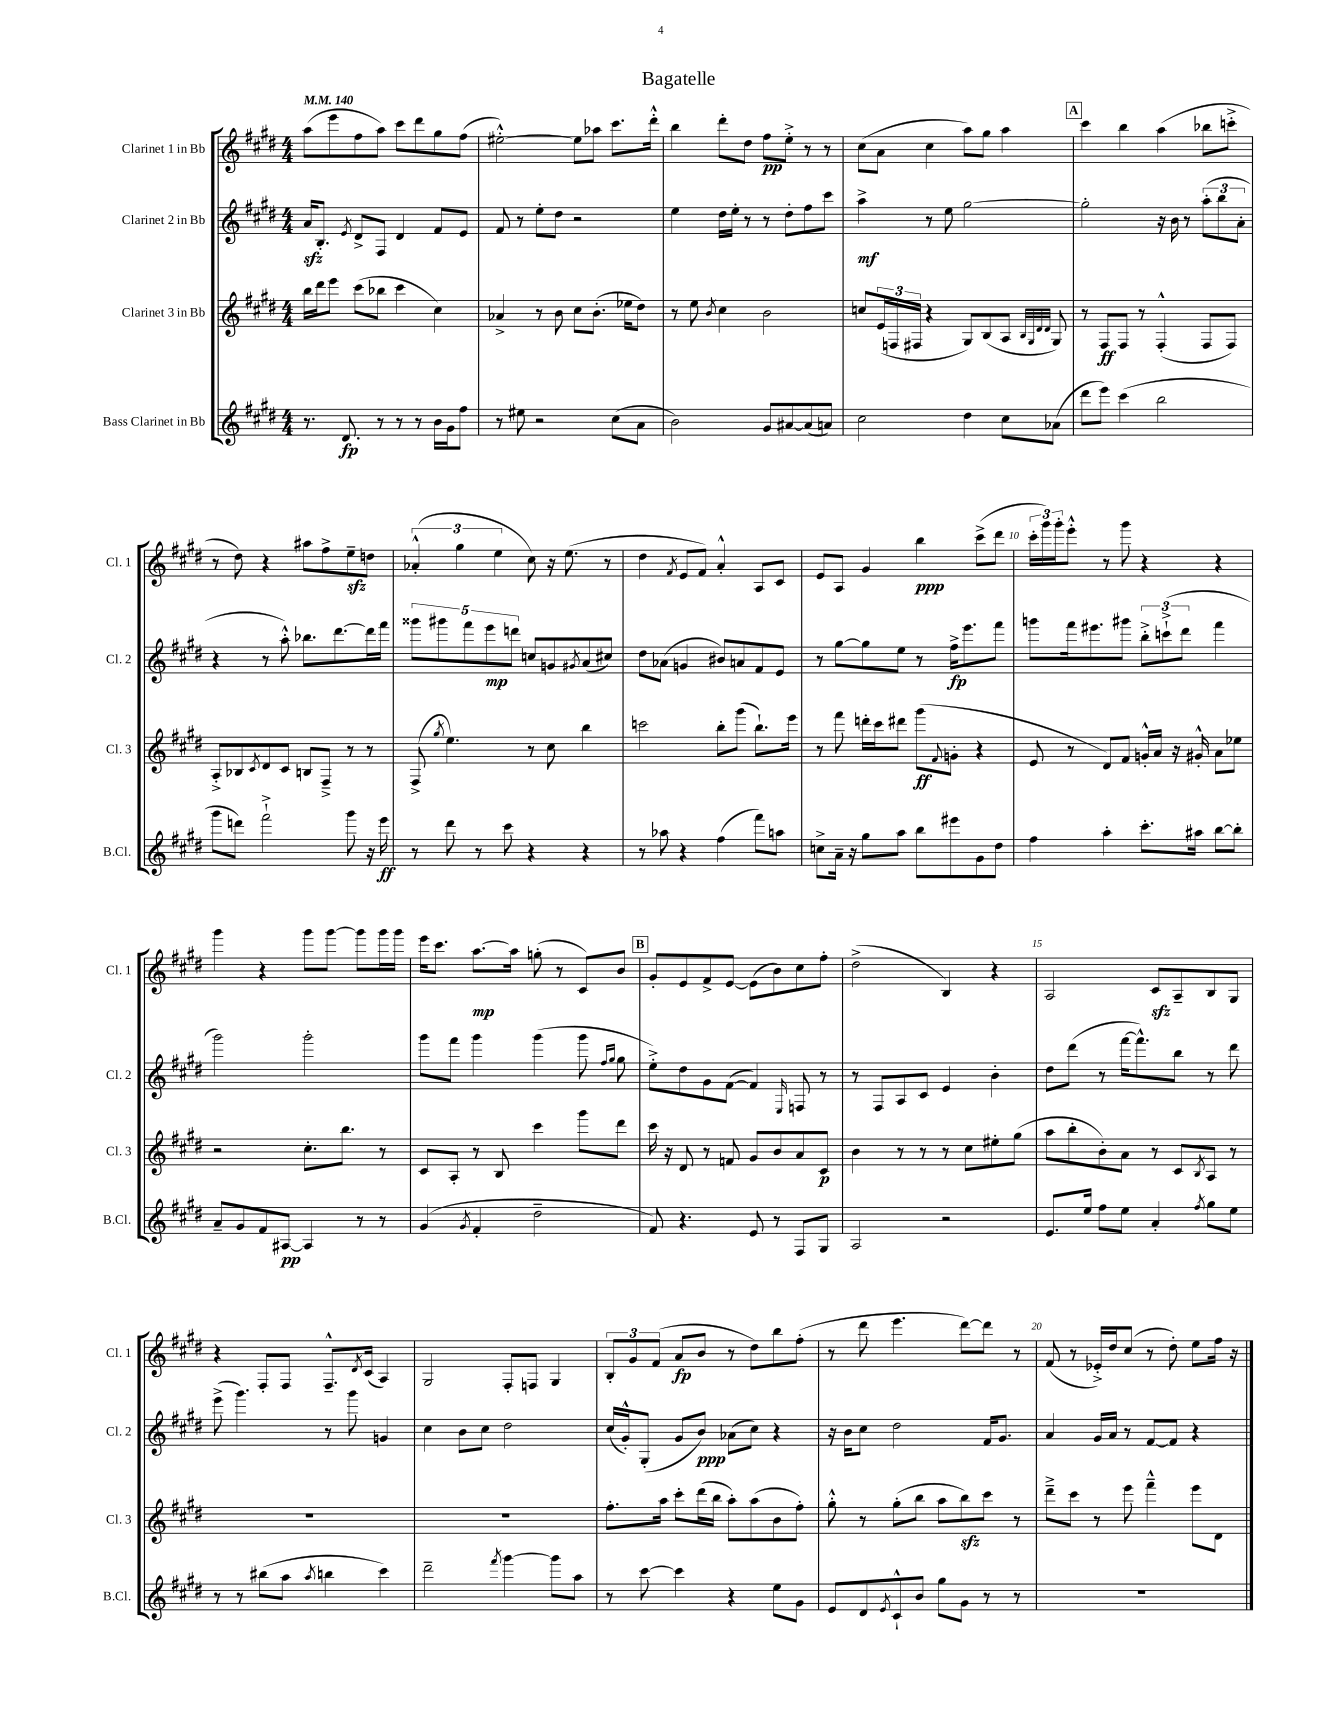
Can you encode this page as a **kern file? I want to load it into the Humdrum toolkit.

**kern	**dynam	**kern	**dynam	**kern	**dynam	**kern	**dynam
*part4	*part4	*part3	*part3	*part2	*part2	*part1	*part1
*staff4	*staff4	*staff3	*staff3	*staff2	*staff2	*staff1	*staff1
*I"Bass Clarinet in Bb	*	*I"Clarinet 3 in Bb	*	*I"Clarinet 2 in Bb	*	*I"Clarinet 1 in Bb	*
*I'B.Cl.	*	*I'Cl. 3	*	*I'Cl. 2	*	*I'Cl. 1	*
*clefG2	*	*clefG2	*	*clefG2	*	*clefG2	*
*k[f#c#g#d#]	*	*k[f#c#g#d#]	*	*k[f#c#g#d#]	*	*k[f#c#g#d#]	*
*M4/4	*	*M4/4	*	*M4/4	*	*M4/4	*
*MM140	*	*MM140	*	*MM140	*	*MM140	*
=1	=1	=1	=1	=1	=1	=1	=1
8.r	.	16bb\LL	.	16azz/KL	.	(8aa\L	.
.	.	16ddd#\J	.	8.B'/J	.	.	.
.	.	8eee\J	.	.	.	8eee\	.
8.d#/	fp	.	.	.	.	.	.
.	.	.	.	8qe/	.	.	.
.	.	(8ccc#\L	.	8d#^/L	.	8ff#\	.
8r	.	8bb-X\J	.	8F#/J	.	8aa\J)	.
8r	.	4ccc#\	.	4d#/	.	8ccc#\L	.
8r	.	.	.	.	.	8ddd#\	.
16b\LL	.	4cc#\)	.	8f#/L	.	8gg#\	.
16g#\J	.	.	.	.	.	.	.
8ff#\J	.	.	.	8e/J	.	(8ff#\J	.
=2	=2	=2	=2	=2	=2	=2	=2
8r	.	4a-X^/	.	8f#/	.	[2ee#X'^^\)	.
8ee#X\	.	.	.	8r	.	.	.
2r	.	8r	.	8ee'\L	.	.	.
.	.	8b\	.	8dd#\J	.	.	.
.	.	8cc#\L	.	2r	.	8ee#\L]	.
.	.	(8.b'\J	.	.	.	8aa-X\J	.
(8cc#\L	.	.	.	.	.	8.ccc#\L	.
.	.	16ee-X\KL	.	.	.	.	.
8a\J	.	8dd#\J)	.	.	.	.	.
.	.	.	.	.	.	16ddd#'^^\Jk	.
=3	=3	=3	=3	=3	=3	=3	=3
2b\)	.	8r	.	4ee\	.	4bb\	.
.	.	8ee\	.	.	.	.	.
.	.	8qb/	.	.	.	.	.
.	.	4cc#\	.	16dd#\LL	.	8ddd#'\L	.
.	.	.	.	16ee'\JJ	.	.	.
.	.	.	.	8r	.	8dd#\J	.
8g#/L	.	2b\	.	8r	.	8ff#\L	pp
[8a#X/	.	.	.	8dd#'\L	.	8ee'^\J	.
(8a#/]	.	.	.	8ff#\	.	8r	.
8an/J)	.	.	.	8ccc#\J	.	8r	.
=4	=4	=4	=4	=4	=4	=4	=4
2cc#\	.	8ccn/L	.	4aa^\	mf	(8cc#\L	.
.	.	(24e/L	.	.	.	8a\J	.
.	.	24Fn/	.	.	.	.	.
.	.	24F#X/JJ	.	.	.	.	.
.	.	4r	.	8r	.	4cc#\	.
.	.	.	.	8ee\	.	.	.
4dd#\	.	8G#/L)	.	[2gg#\	.	8aa\L)	.
.	.	(8B/	.	.	.	8gg#\J	.
8cc#\L	.	8A/J	.	.	.	4aa\	.
.	.	32qqB/LLL	.	.	.	.	.
.	.	32qqG#/	.	.	.	.	.
.	.	32qqd#/	.	.	.	.	.
.	.	32qqd#/JJJ	.	.	.	.	.
(8a-X\J	.	8G#/)	.	.	.	.	.
!!LO:REH:place=s1:t=A
=5	=5	=5	=5	=5	=5	=5	=5
8ddd#\L	.	8r	.	2gg#'\]	.	4ccc#\	.
8eee\J)	.	8F#/L	ff	.	.	.	.
(4ccc#\	.	8F#/J	.	.	.	4bb\	.
.	.	8r	.	.	.	.	.
2bb\	.	(4F#'^^/	.	16r	.	(4aa\	.
.	.	.	.	16b\	.	.	.
.	.	.	.	8r	.	.	.
.	.	8F#/L	.	(12aa'\L	.	8bb-X\L	.
.	.	.	.	12bb\	.	.	.
.	.	8F#/J)	.	.	.	8cccn'^\J	.
.	.	.	.	12a'\J	.	.	.
!!LO:LB:g=z
=6	=6	=6	=6	=6	=6	=6	=6
8ggg#\L	.	8A'^/L	.	4r	.	8r	.
8dddn\J)	.	8B-X/	.	.	.	8dd#\)	.
.	.	8qc#/	.	.	.	.	.
2fff#`^\	.	8d#/	.	8r	.	4r	.
.	.	8c#/J	.	8aa'^^\)	.	.	.
.	.	8Bn/L	.	8.bb-X\L	.	8aa#X\L	.
.	.	8F#~^/J	.	.	.	8ff#^\	.
.	.	.	.	[8.ddd#\	.	.	.
8ggg#\	.	8r	.	.	.	8eezz~\	.
16r	.	8r	.	16ddd#\L]	.	8ddn\J	.
16eee\	ff	.	.	16fff#\JJ	.	.	.
=7	=7	=7	=7	=7	=7	=7	=7
8r	.	(8F#^/	.	10ggg##X\L	.	(6a-X'^^/	.
.	.	.	.	10ggg#X\	.	.	.
.	.	8qgg#/	.	.	.	.	.
8ddd#\	.	4.ee\)	.	.	.	.	.
.	.	.	.	.	.	6gg#\	.
.	.	.	.	10fff#\	.	.	.
8r	.	.	.	.	.	.	.
.	.	.	.	10eee\	mp	.	.
.	.	.	.	.	.	6ee\	.
8ccc#\	.	.	.	.	.	.	.
.	.	.	.	10dddn\J	.	.	.
4r	.	8r	.	8ccn/L	.	8cc#\)	.
.	.	8cc#\	.	8gn/	.	16r	.
.	.	.	.	.	.	(8.ee\	.
.	.	.	.	8qg#X/	.	.	.
4r	.	4bb\	.	(8a/	.	.	.
.	.	.	.	8cc#X/J)	.	8r	.
=8	=8	=8	=8	=8	=8	=8	=8
8r	.	2cccn\	.	8dd#\L	.	4dd#\	.
8aa-X\	.	.	.	(8a-X\J	.	.	.
.	.	.	.	.	.	8qf#/	.
4r	.	.	.	4gn/	.	8e/L	.
.	.	.	.	.	.	8f#/J)	.
(4ff#\	.	8bb'\L	.	8b#X/L)	.	4a'^^/	.
.	.	(8ggg#\J	.	8an/	.	.	.
8fff#\L)	.	8.bb`\L)	.	8f#/	.	8A/L	.
8aan\J	.	.	.	8e/J	.	8c#/J	.
.	.	16eee\Jk	.	.	.	.	.
=9	=9	=9	=9	=9	=9	=9	=9
8ccn^\L	.	8r	.	8r	.	8e/L	.
16a~\Jk	.	8fff#\	.	[8gg#\L	.	8A/J	.
16r	.	.	.	.	.	.	.
8gg#\L	.	16dddn'\LL	.	8gg#\]	.	4g#/	.
.	.	16ccc#\J	.	.	.	.	.
8aa\J	.	8ddd#X\J	.	8ee\J	.	.	.
8bb\L	.	(8ggg#\L	ff	8r	.	4bb\	ppp
.	.	8qqf#/	.	.	.	.	.
8eee#X\	.	8gn'\J	.	16ff#^\KL	fp	.	.
.	.	.	.	8.eee\	.	.	.
8g#\	.	4r	.	.	.	(8ccc#^\L	.
8dd#\J	.	.	.	8fff#\J	.	8ddd#\J	.
=10	=10	=10	=10	=10	=10	=10	=10
4ff#\	.	8e/	.	8gggn\L	.	24ccc#'\LL	.
.	.	.	.	.	.	24ggg#\)	.
.	.	.	.	.	.	24ggg#'\J	.
.	.	8r	.	16fff#\k	.	8eee'^^\J	.
.	.	.	.	8.eee#X\	.	.	.
4aa'\	.	8d#/L)	.	.	.	8r	.
.	.	8f#/J	.	8ggg#X\J	.	8ggg#\	.
8.ccc#'\L	.	16gn'^^/LL	.	12bb'^\L	.	4r	.
.	.	16a/JJ	.	.	.	.	.
.	.	.	.	(12cccn`^\	.	.	.
.	.	16r	.	.	.	.	.
.	.	.	.	12ddd#\J	.	.	.
16aa#X\Jk	.	16g#X'^^/	.	.	.	.	.
[8bb\L	.	8a\L	.	4fff#\	.	4r	.
8bb'\J]	.	8ee-X\J	.	.	.	.	.
!!LO:LB:g=z
=11	=11	=11	=11	=11	=11	=11	=11
8a~/L	.	2r	.	2ggg#\)	.	4ggg#\	.
8g#/	.	.	.	.	.	.	.
8f#/	.	.	.	.	.	4r	.
[8A#X/J	pp	.	.	.	.	.	.
4A#/]	.	8.cc#'\L	.	2ggg#'\	.	8ggg#\L	.
.	.	.	.	.	.	[8ggg#\J	.
.	.	8.bb\J	.	.	.	.	.
8r	.	.	.	.	.	8ggg#\L]	.
8r	.	8r	.	.	.	16ggg#\L	.
.	.	.	.	.	.	16ggg#\JJ	.
=12	=12	=12	=12	=12	=12	=12	=12
(4g#/	.	8c#/L	.	8ggg#\L	.	16eee\KL	.
.	.	.	.	.	.	8.ccc#\J	.
.	.	8A'/J	.	8fff#\J	.	.	.
8qg#/	.	.	.	.	.	.	.
4f#'/	.	8r	.	4ggg#\	.	[8.aa\L	mp
.	.	8B/	.	.	.	.	.
.	.	.	.	.	.	16aa\Jk]	.
2dd#~\	.	4ccc#\	.	(4ggg#\	.	(8ggn'\	.
.	.	.	.	.	.	8r	.
.	.	8ggg#\L	.	8ggg#\	.	8c#/L)	.
.	.	.	.	16qqff#/LL	.	.	.
.	.	.	.	16qqgg#/JJ	.	.	.
.	.	8ddd#\J	.	8gg#\	.	8b/J	.
!!LO:REH:place=s1:t=B
=13	=13	=13	=13	=13	=13	=13	=13
8f#/)	.	16ccc#\	.	8ee'^\L)	.	8g#'/L	.
.	.	16r	.	.	.	.	.
4.r	.	8d#/	.	8dd#\	.	8e/	.
.	.	8r	.	8g#\	.	8f#^/	.
.	.	8fn/	.	([8f#\J	.	[8e/J	.
8e/	.	8g#/L	.	4f#/])	.	(8e\L]	.
8r	.	8b/	.	.	.	8b\)	.
.	.	.	.	16qqE/	.	.	.
8F#/L	.	8a/	.	8Fn/	.	8cc#\	.
8G#/J	.	8c#/J	p	8r	.	8ff#'\J	.
=14	=14	=14	=14	=14	=14	=14	=14
2A/	.	4b\	.	8r	.	(2dd#^\	.
.	.	.	.	8F#/L	.	.	.
.	.	8r	.	8A/	.	.	.
.	.	8r	.	8c#/J	.	.	.
2r	.	8r	.	4e/	.	4B/)	.
.	.	8cc#\L	.	.	.	.	.
.	.	8ee#X'\	.	4b'\	.	4r	.
.	.	(8gg#\J	.	.	.	.	.
=15	=15	=15	=15	=15	=15	=15	=15
8.e/L	.	8aa\L	.	8dd#\L	.	2A/	.
.	.	8bb'\	.	(8ddd#\J	.	.	.
16ee/Jk	.	.	.	.	.	.	.
8ff#\L	.	8b'\)	.	8r	.	.	.
8ee\J	.	8a\J	.	[16fff#\KL	.	.	.
.	.	.	.	8.fff#^^\])	.	.	.
4a'/	.	8r	.	.	.	8c#zz/L	.
.	.	8c#/L	.	8bb\J	.	8A~/	.
8qff#/	.	8qB/	.	.	.	.	.
8gg#\L	.	8A/J	.	8r	.	8B/	.
8ee\J	.	8r	.	8ddd#\	.	8G#/J	.
!!LO:LB:g=z
=16	=16	=16	=16	=16	=16	=16	=16
8r	.	1r	.	(8eee^\	.	4r	.
8r	.	.	.	4.ggg#\)	.	.	.
(8bb#X\L	.	.	.	.	.	8F#'/L	.
8aa\J	.	.	.	.	.	8F#/J	.
8qaa/	.	.	.	.	.	.	.
4bbn\	.	.	.	8r	.	8.F#~^^/L	.
.	.	.	.	8ggg#\	.	.	.
.	.	.	.	.	.	8qd#/	.
.	.	.	.	.	.	(16c#/Jk	.
4ccc#\)	.	.	.	4gn/	.	4A/)	.
=17	=17	=17	=17	=17	=17	=17	=17
2ddd#~\	.	1r	.	4cc#\	.	2G#/	.
.	.	.	.	8b\L	.	.	.
.	.	.	.	8cc#\J	.	.	.
8qfff#/	.	.	.	.	.	.	.
[4ggg#\	.	.	.	2dd#\	.	8F#'/L	.
.	.	.	.	.	.	8Fn/J	.
8ggg#\L]	.	.	.	.	.	4G#/	.
8aa\J	.	.	.	.	.	.	.
=18	=18	=18	=18	=18	=18	=18	=18
8r	.	8.ff#'\L	.	(16cc#/LL	.	12B'/L	.
.	.	.	.	16g#'^^/J)	.	.	.
.	.	.	.	.	.	12g#/	.
[8ccc#\	.	.	.	(8G#'/J	.	.	.
.	.	.	.	.	.	(12f#/J	.
.	.	16aa\Jk	.	.	.	.	.
4ccc#\]	.	8ccc#'\L	.	8g#/L	.	8a/L	fp
.	.	(16ddd#\L	.	8b/J)	ppp	8b/J	.
.	.	16bb\JJ	.	.	.	.	.
4r	.	8aa'\L)	.	(8a-X\L	.	8r	.
.	.	(8aa\	.	8cc#\J)	.	8dd#\L)	.
8ee\L	.	8b\	.	4r	.	8bb\	.
8g#\J	.	8ff#'\J)	.	.	.	(8ff#'\J	.
=19	=19	=19	=19	=19	=19	=19	=19
8e/L	.	8gg#'^^\	.	16r	.	8r	.
.	.	.	.	16b\KL	.	.	.
8d#/	.	8r	.	8cc#\J	.	8ddd#\	.
8qe/	.	.	.	.	.	.	.
8c#`^^/	.	(8gg#'\L	.	2dd#\	.	4.eee\	.
8b/J	.	8bb\J	.	.	.	.	.
8gg#\L	.	8aa\L	.	.	.	.	.
8g#\J	.	8bbzz\)	.	.	.	[8ddd#\L)	.
8r	.	8ccc#\J	.	16f#/KL	.	8ddd#\J]	.
.	.	.	.	8.g#/J	.	.	.
8r	.	8r	.	.	.	8r	.
=20	=20	=20	=20	=20	=20	=20	=20
1r	.	8ddd#~^\L	.	4a/	.	(8f#/	.
.	.	8ccc#\J	.	.	.	8r	.
.	.	8r	.	16g#/LL	.	16e-X'^/LL)	.
.	.	.	.	16a/JJ	.	16dd#/J	.
.	.	8eee\	.	8r	.	(8cc#/J	.
.	.	4fff#~^^\	.	[8f#/L	.	8r	.
.	.	.	.	8f#/J]	.	8dd#'\)	.
.	.	8eee\L	.	4r	.	8ee\L	.
.	.	8d#\J	.	.	.	16ff#\Jk	.
.	.	.	.	.	.	16r	.
==	==	==	==	==	==	==	==
*-	*-	*-	*-	*-	*-	*-	*-
